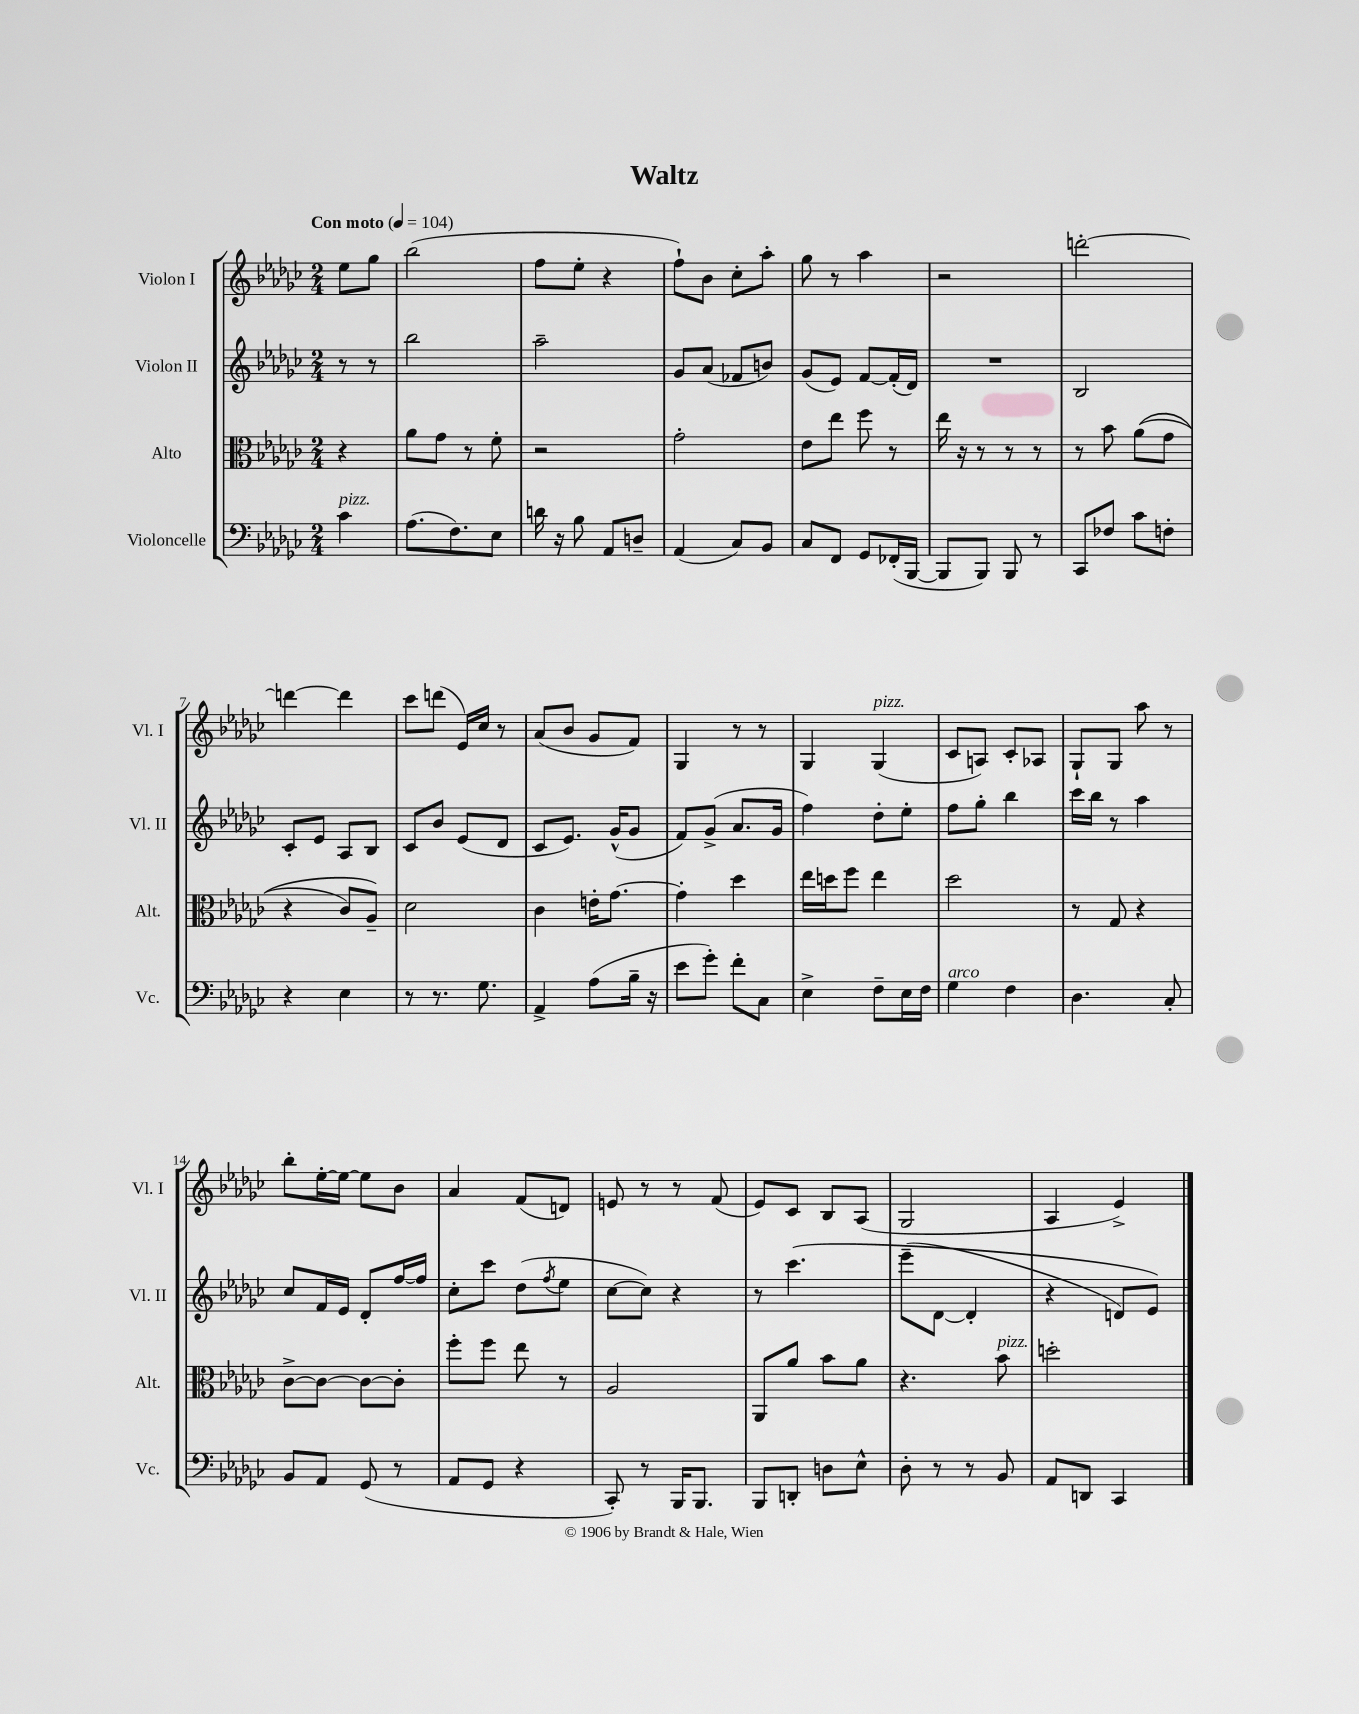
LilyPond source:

\header { title = "Waltz" }
<<
\new StaffGroup <<
\new Staff = "s0" \with { instrumentName = "Violon I" shortInstrumentName = "Vl. I" } {
    \clef treble \key ges \major \numericTimeSignature \time 2/4 \partial 4 \tempo "Con moto" 4 = 104
    ees''8 ges''8 |
    bes''2( |
    f''8 ees''8-. r4 |
    f''8-!) bes'8 ces''8-. aes''8-. |
    ges''8 r8 aes''4 |
    r2 |
    d'''2~-. |
    d'''4~ d'''4 |
    ces'''8 d'''8( ees'16) ces''16 r8 |
    aes'8( bes'8 ges'8 f'8) |
    ges4 r8 r8 |
    ges4 ges4^\markup { \italic "pizz." }( |
    ces'8 a8) ces'8-. aes8 |
    ges8-! ges8 aes''8 r8 |
    bes''8-. ees''16~-. ees''16~ ees''8 bes'8 |
    aes'4 f'8( d'8) |
    e'8 r8 r8 f'8( |
    ees'8) ces'8 bes8 aes8( |
    ges2 |
    aes4 ees'4->) \bar "|." |
}
\new Staff = "s1" \with { instrumentName = "Violon II" shortInstrumentName = "Vl. II" } {
    \clef treble \key ges \major \numericTimeSignature \time 2/4 \partial 4
    r8 r8 |
    bes''2 |
    aes''2-- |
    ges'8 aes'8( fes'8 b'8) |
    ges'8( ees'8) f'8~ f'16-.( des'16) |
    R2 |
    bes2 |
    ces'8-. ees'8 aes8 bes8 |
    ces'8 bes'8 ees'8( des'8 |
    ces'8 ees'8.) ges'16-^( ges'8 |
    f'8) ges'8->( aes'8. ges'16 |
    f''4) des''8-. ees''8-. |
    f''8 ges''8-. bes''4 |
    ces'''16 bes''16 r8 aes''4 |
    ces''8 f'16 ees'16 des'8-. f''16~ f''16 |
    ces''8-. ces'''8 des''8( \acciaccatura { f''8 } ees''8 |
    ces''8~ ces''8) r4 |
    r8 ces'''4.\( |
    ees'''8--( des'8~ des'4-. |
    r4 d'8) ees'8\) \bar "|." |
}
\new Staff = "s2" \with { instrumentName = "Alto" shortInstrumentName = "Alt." } {
    \clef alto \key ges \major \numericTimeSignature \time 2/4 \partial 4
    r4 |
    aes'8 ges'8 r8 f'8-. |
    r2 |
    ges'2-. |
    ees'8 ees''8 f''8 r8 |
    ees''16 r16 r8 r8 r8 |
    r8 bes'8 aes'8(\( ges'8 |
    r4 ces'8) aes8--\) |
    des'2 |
    ces'4 e'16-. ges'8.~ |
    ges'4-. des''4 |
    ees''16 d''16 f''8 ees''4 |
    des''2 |
    r8 ges8 r4 |
    ces'8~-> ces'8~ ces'8~ ces'8-. |
    f''8-. f''8 ees''8 r8 |
    aes2 |
    aes,8 aes'8 bes'8 aes'8 |
    r4. bes'8^\markup { \italic "pizz." } |
    d''2-. \bar "|." |
}
\new Staff = "s3" \with { instrumentName = "Violoncelle" shortInstrumentName = "Vc." } {
    \clef bass \key ges \major \numericTimeSignature \time 2/4 \partial 4
    ces'4^\markup { \italic "pizz." } |
    aes8.( f8.) ees8 |
    d'16 r16 bes8 aes,8 d8-- |
    aes,4( ces8) bes,8 |
    ces8 f,8 ges,8 fes,16-.( bes,,16~ |
    bes,,8 bes,,8) bes,,8 r8 |
    ces,8 fes8 ces'8 f8-. |
    r4 ees4 |
    r8 r8. ges8. |
    aes,4-> aes8( bes16-- r16 |
    ees'8 ges'8-.) f'8-. ces8 |
    ees4-> f8-- ees16 f16 |
    ges4^\markup { \italic "arco" } f4 |
    des4. ces8-. |
    bes,8 aes,8 ges,8( r8 |
    aes,8 ges,8 r4 |
    ces,8-.) r8 bes,,16 bes,,8. |
    bes,,8 d,8-. d8 ees8-^ |
    des8-. r8 r8 bes,8 |
    aes,8 d,8 ces,4 \bar "|." |
}
>>
>>
